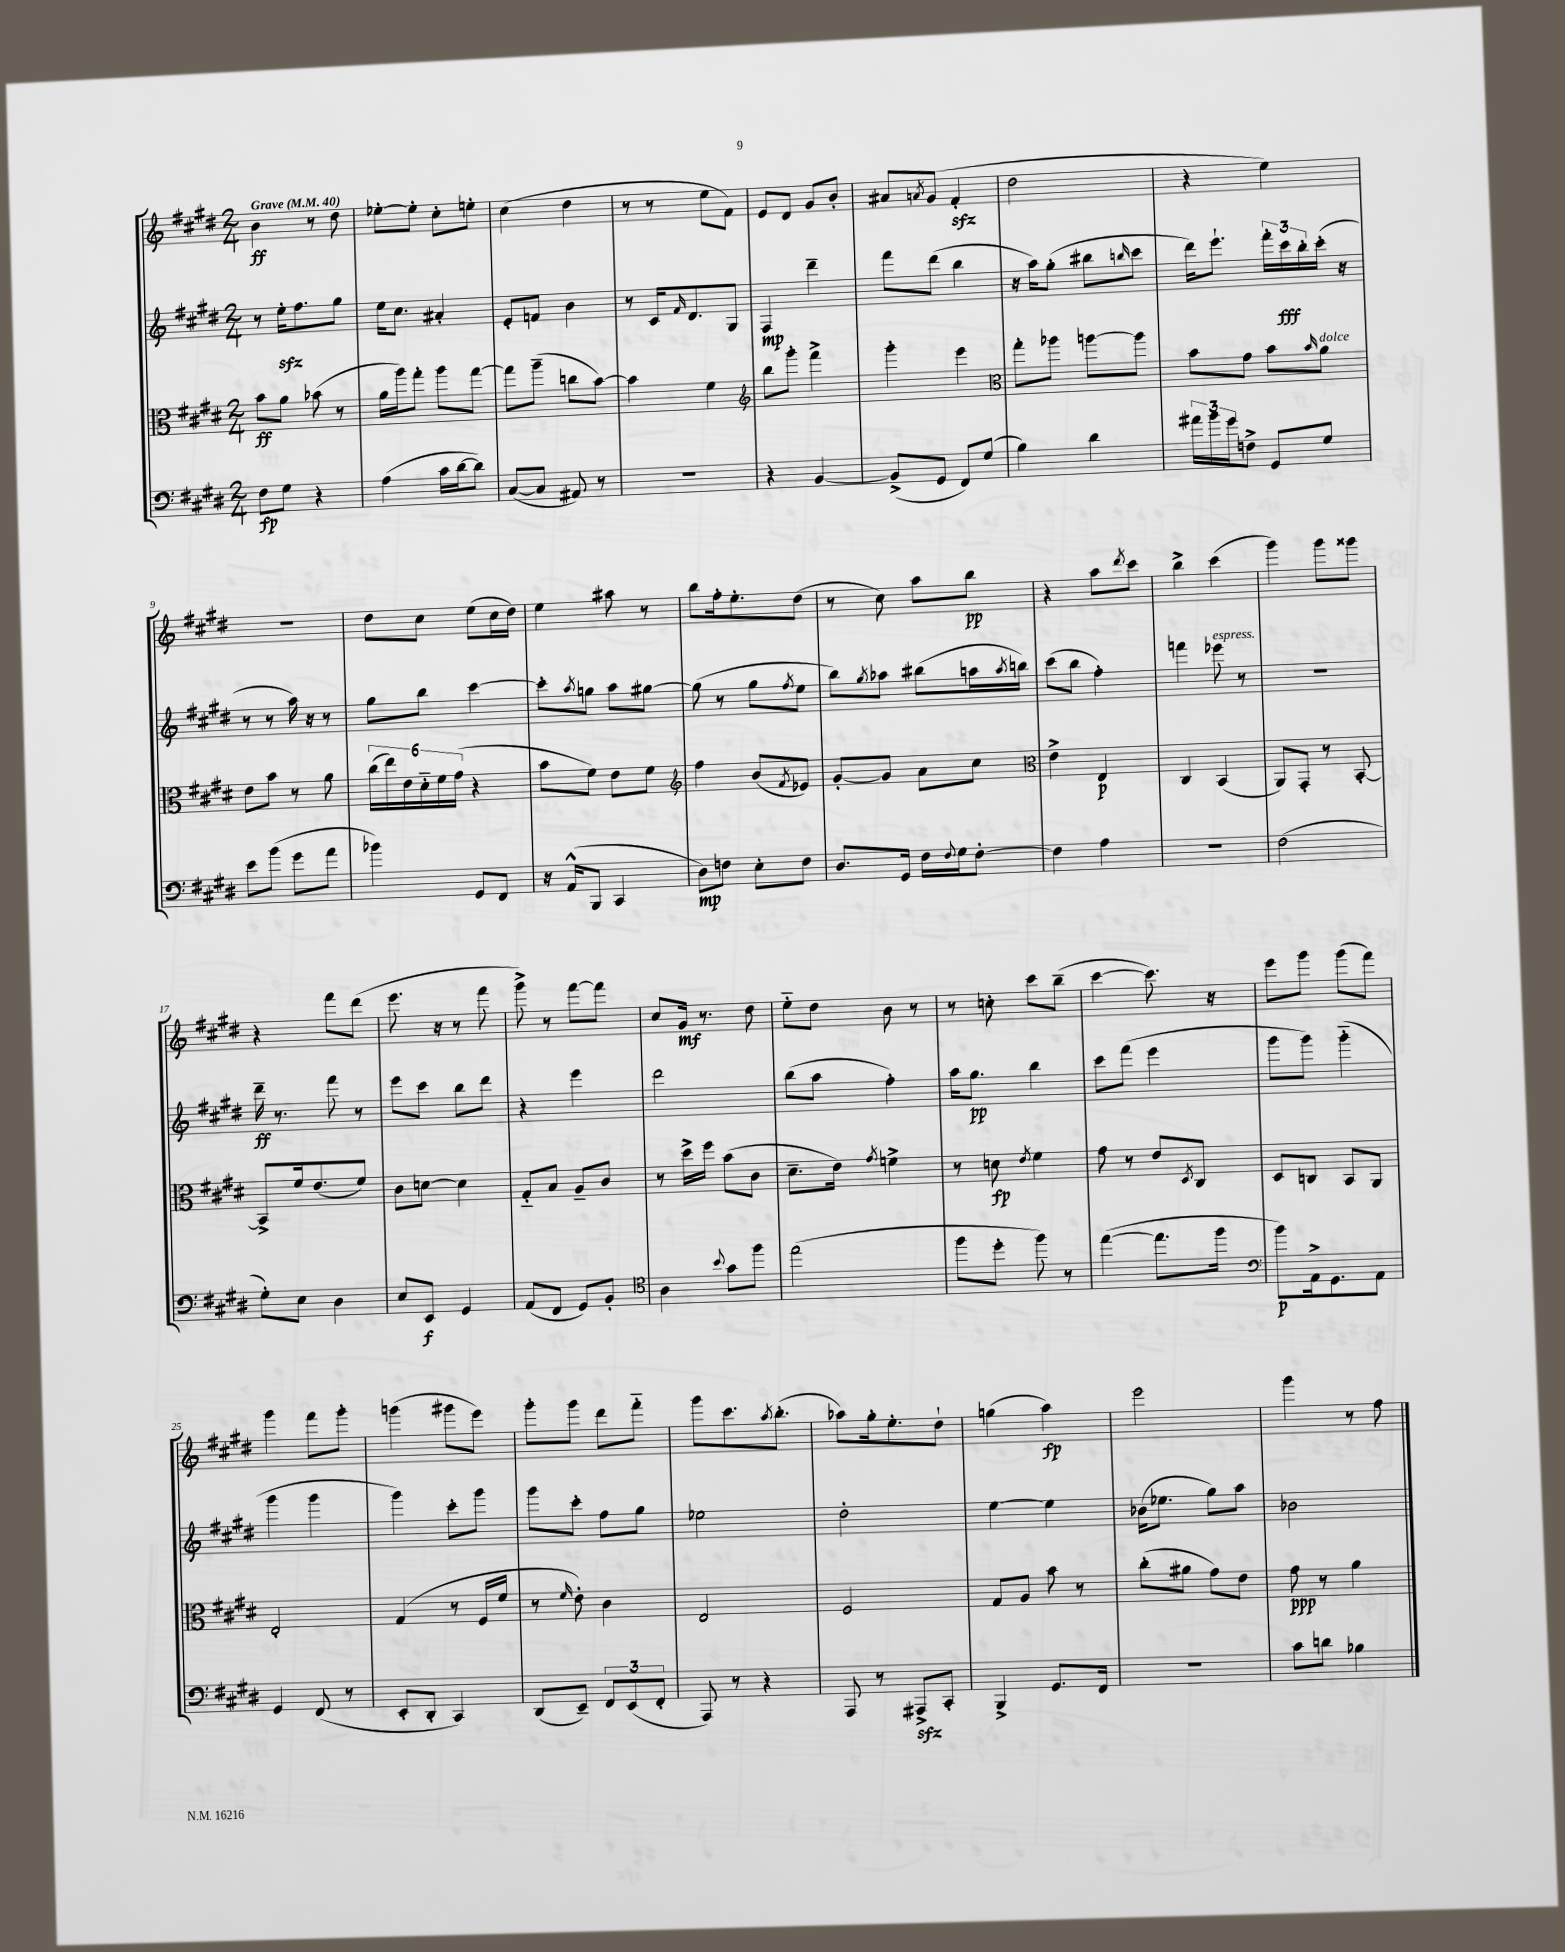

**kern	**kern	**kern	**kern
*staff4	*staff3	*staff2	*staff1
*clefF4	*clefC3	*clefG2	*clefG2
*k[f#c#g#d#]	*k[f#c#g#d#]	*k[f#c#g#d#]	*k[f#c#g#d#]
*M2/4	*M2/4	*M2/4	*M2/4
*MM40	*MM40	*MM40	*MM40
8F#\L	8b\L	8r	4b\
8G#\J	8a\J	16ee'\LK	.
.	.	8.ff#\	.
4r	(8b-\	.	8r
.	8r	8gg#\J	8dd#\
=	=	=	=
(4A\	16a\LL	16ee\LK	[8ee-'\L
.	16aa\J)	8.cc#\J	.
.	8gg#'\J	.	8ee-'\]J
16c#\LL	8aa\L	4a#'/	8cc#'\L
[16d#\J	.	.	.
8d#\]J)	[8gg#\J	.	8ee'\J
=	=	=	=
([8C#/L	8gg#\]L	8e'/L	(4cc#\
8C#/]J	(8aa~\J	8f/J	.
8AA#/)	8cc\L	4b\	4dd#\
8r	[8b\J)	.	.
=	=	=	=
2r	4b\]	8r	8r
.	.	16c#/LK	8r
.	.	16qqf#/	.
.	.	8.d#/	.
.	4f#\	.	8ee\L
.	.	8G#/J	8f#\J)
=	=	=	=
*	*clefG2	*	*
4r	8bb\L	4F#/	8e/L
.	8ggg#'\J	.	8d#/J
[4BB/	4fff#^\	4ddd#~\	8g#/L
.	.	.	8b'/J
=	=	=	=
(8BB^/]L	4ggg#'\	8fff#\L	8a#/L
.	.	.	8qa/
8GG#/J	.	(8ddd#\J	(8g#/J
8FF#/L)	4eee\	4bb\	4f#'/
(8G#/J	.	.	.
=	=	=	=
*	*clefC3	*	*
4B\)	8gg#'\L	16r	2dd#\
.	.	16aa\LK)	.
.	8aa-\J	(8gg#'\J	.
4d#\	[8aa\L	8bb#\L	.
.	.	16qqbb/	.
.	8aa\]J	8ccc#\J	.
=	=	=	=
24a#\LL	8b\L	16ddd#\LK)	4r
24b\	.	.	.
.	.	8.eee`\J	.
24g#\J	.	.	.
8F^\J	8g#\J	.	.
8GG#/L	8b\L	24fff#'\LL	4ee\)
.	.	24ccc#\	.
.	.	24bb'\	.
.	16qqb/	.	.
8G#/J	8a\J	(16ccc#'\JJ	.
.	.	16r	.
=	=	=	=
8e\L	8e\L	8r	2r
(8b\J	8b\J	8r	.
8g#\L	8r	16aa\)	.
.	.	16r	.
8a\J	8a\	8r	.
=	=	=	=
4b-\)	(24cc#\LL	8gg#\L	8dd#\L
.	24ee\)	.	.
.	24e\	.	.
.	24d#'~\	8bb\J	8cc#\J
.	24f#\	.	.
.	(24g#\JJ	.	.
8GG#/L	4r	[4ccc#\	(8ee\L
8FF#/J	.	.	16cc#\L
.	.	.	16dd#\JJ)
=	=	=	=
16r	8b\L	8ccc#'\]L	4ee\
(16AA^^/LK	.	.	.
.	.	8qaa/	.
8BBB/J	8f#\J)	8gg\J	.
4CC#/	8e\L	8aa\L	8aa#\
.	8f#\J	[8gg#\J	8r
=	=	=	=
*	*clefG2	*	*
8D#\L)	4ff#\	(8gg#\]	8bb\L
8F\J	.	8r	16ff#'\k
.	.	.	8.ee'\
8E'\L	(8b/L	8gg#\L	.
.	8qf#/	8qff#/	.
8F\J	8e-/J)	8ee\J	(8dd#\J
=	=	=	=
8.D#/L	[8g#'/L	8bb\L)	8r
.	.	8qgg#/	.
.	8g#/]J	8aa-\J	8cc#\)
16GG#/Jk	.	.	.
16F#\LL	8a\L	(8bb#\L	8aa\L
8qqF#/	.	.	.
16G#\J	.	.	.
[8F#'\J	8cc#\J	16aa\L	8bb\J
.	.	8qaa/	.
.	.	16bb\JJ)	.
=	=	=	=
*	*clefC3	*	*
4F#\]	4e^\	(8ccc#\L	4r
.	.	8bb\J	.
4A\	4E/	4ff#'\)	8aa\L
.	.	.	8qddd#/
.	.	.	8ccc#\J
=	=	=	=
2r	4C#/	4fff\	4bb^\
.	(4BB/	8eee-\	(4ccc#\
.	.	8r	.
=	=	=	=
(2F#\	8AA/L)	2r	4ggg#\)
.	8GG#'/J	.	.
.	8r	.	8ggg#\L
.	[8BB'/	.	8ggg##\J
=	=	=	=
8G#'\L)	8BB^/]L	16ddd#~\	4r
.	.	8.r	.
8E\J	16f#/k	.	.
.	(8.e/	.	.
4D#\	.	8fff#\	8fff#\L
.	8f#/J)	8r	(8ddd#\J
=	=	=	=
8E/L	8c#\L	8eee\L	8.eee\
8EE/J	[8d\J	8ccc#\J	.
.	.	.	16r
4GG#/	4d\]	8bb\L	8r
.	.	8ddd#\J	8fff#\
=	=	=	=
(8AA/L	8G#'~/L	4r	8ggg#^\)
8FF#/J	8B/J	.	8r
8GG#/L)	8A~/L	4eee\	[8fff#\L
8BB'/J	8c#/J	.	8fff#\]J
=	=	=	=
*clefC4	*	*	*
4A\	8r	2ddd#\	8cc#/L
.	16dd#^\LL	.	16g#/Jk
.	16ff#\JJ	.	8.r
8qqb/	.	.	.
8g#\L	(8b\L	.	.
8ff#\J	8c#\J	.	8dd#\
=	=	=	=
(2ee\	8.d#~\L	(8bb\L	8ee'~\L
.	.	8aa\J	8dd#\J
.	16e\Jk)	.	.
.	8qg#/	.	.
.	4f^\	4ff#'\)	8b\
.	.	.	8r
=	=	=	=
8ff#\L	8r	16aa\LK	8r
.	.	8.gg#\J	.
8dd#'\J	8d\	.	8cc'\
.	8qe/	.	.
8ff#\)	4f#\	4bb\	8ccc#\L
8r	.	.	(8bb~\J
=	=	=	=
([4ee\	8g#\	8ccc#\L	[4ccc#\
.	8r	(8fff#\J	.
8.ee\]L	8e/L	4eee\	8.ccc#\])
.	8qD#/	.	.
.	8C#/J	.	.
16ff#\Jk	.	.	16r
=	=	=	=
*clefF4	*	*	*
8b\L)	8D#/L	8ggg#\L	8eee\L
16AA^\k	8C/J	8ggg#\J)	8ggg#\J
8.GG#\	.	.	.
.	8BB/L	(4ggg#'~\	(8ggg#\L
8AA\J	8AA/J	.	8fff#\J)
=	=	=	=
4GG#/	2E'/	4ggg#\	4ggg#\
(8FF#/	.	4ggg#\	8fff#\L
8r	.	.	8ggg#'\J
=	=	=	=
8EE'/L	(4G#/	4ggg#\)	(4ggg\
8DD#'/J	.	.	.
4CC#/)	8r	8ccc#'\L	8ggg#\L
.	16F#/LL	8ggg#\J	8eee\J)
.	16f#/JJ	.	.
=	=	=	=
(8DD#/L	8r	8ggg#\L	8ggg#'\L
.	16qqf#/	.	.
8EE~/J)	8e'\)	8ccc#'\J	8ggg#\J
12FF#/L	4c#\	8ff#\L	8ddd#\L
(12EE/	.	.	.
.	.	8gg#\J	8fff#'~\J
12FF#'/J	.	.	.
=	=	=	=
8AAA/)	2E/	2ee-\	8ggg#\L
8r	.	.	8.ccc#\
4r	.	.	.
.	.	.	8qaa/
.	.	.	(8.bb'\J
=	=	=	=
8AAA/	2F#/	2dd#'\	8aa-\L)
8r	.	.	16gg#'\k
.	.	.	8.ee'\
8AAA#^/L	.	.	.
8CC#'/J	.	.	8dd#`\J
=	=	=	=
4BBB^/	8G#/L	[4ee\	(4gg\
.	8A/J	.	.
8.GG#/L	8b\	4ee\]	4aa\)
.	8r	.	.
16FF#/Jk	.	.	.
=	=	=	=
2r	(8cc#'\L	(16b-\LK	2eee\
.	.	8.ee-\J	.
.	8a#\J	.	.
.	8g#\L)	8gg#\L)	.
.	8e\J	8aa\J	.
=	=	=	=
8c#\L	8g#\	2b-\	4ggg#\
8d\J	8r	.	.
4B-\	4a\	.	8r
.	.	.	8ff#\
==	==	==	==
*-	*-	*-	*-
